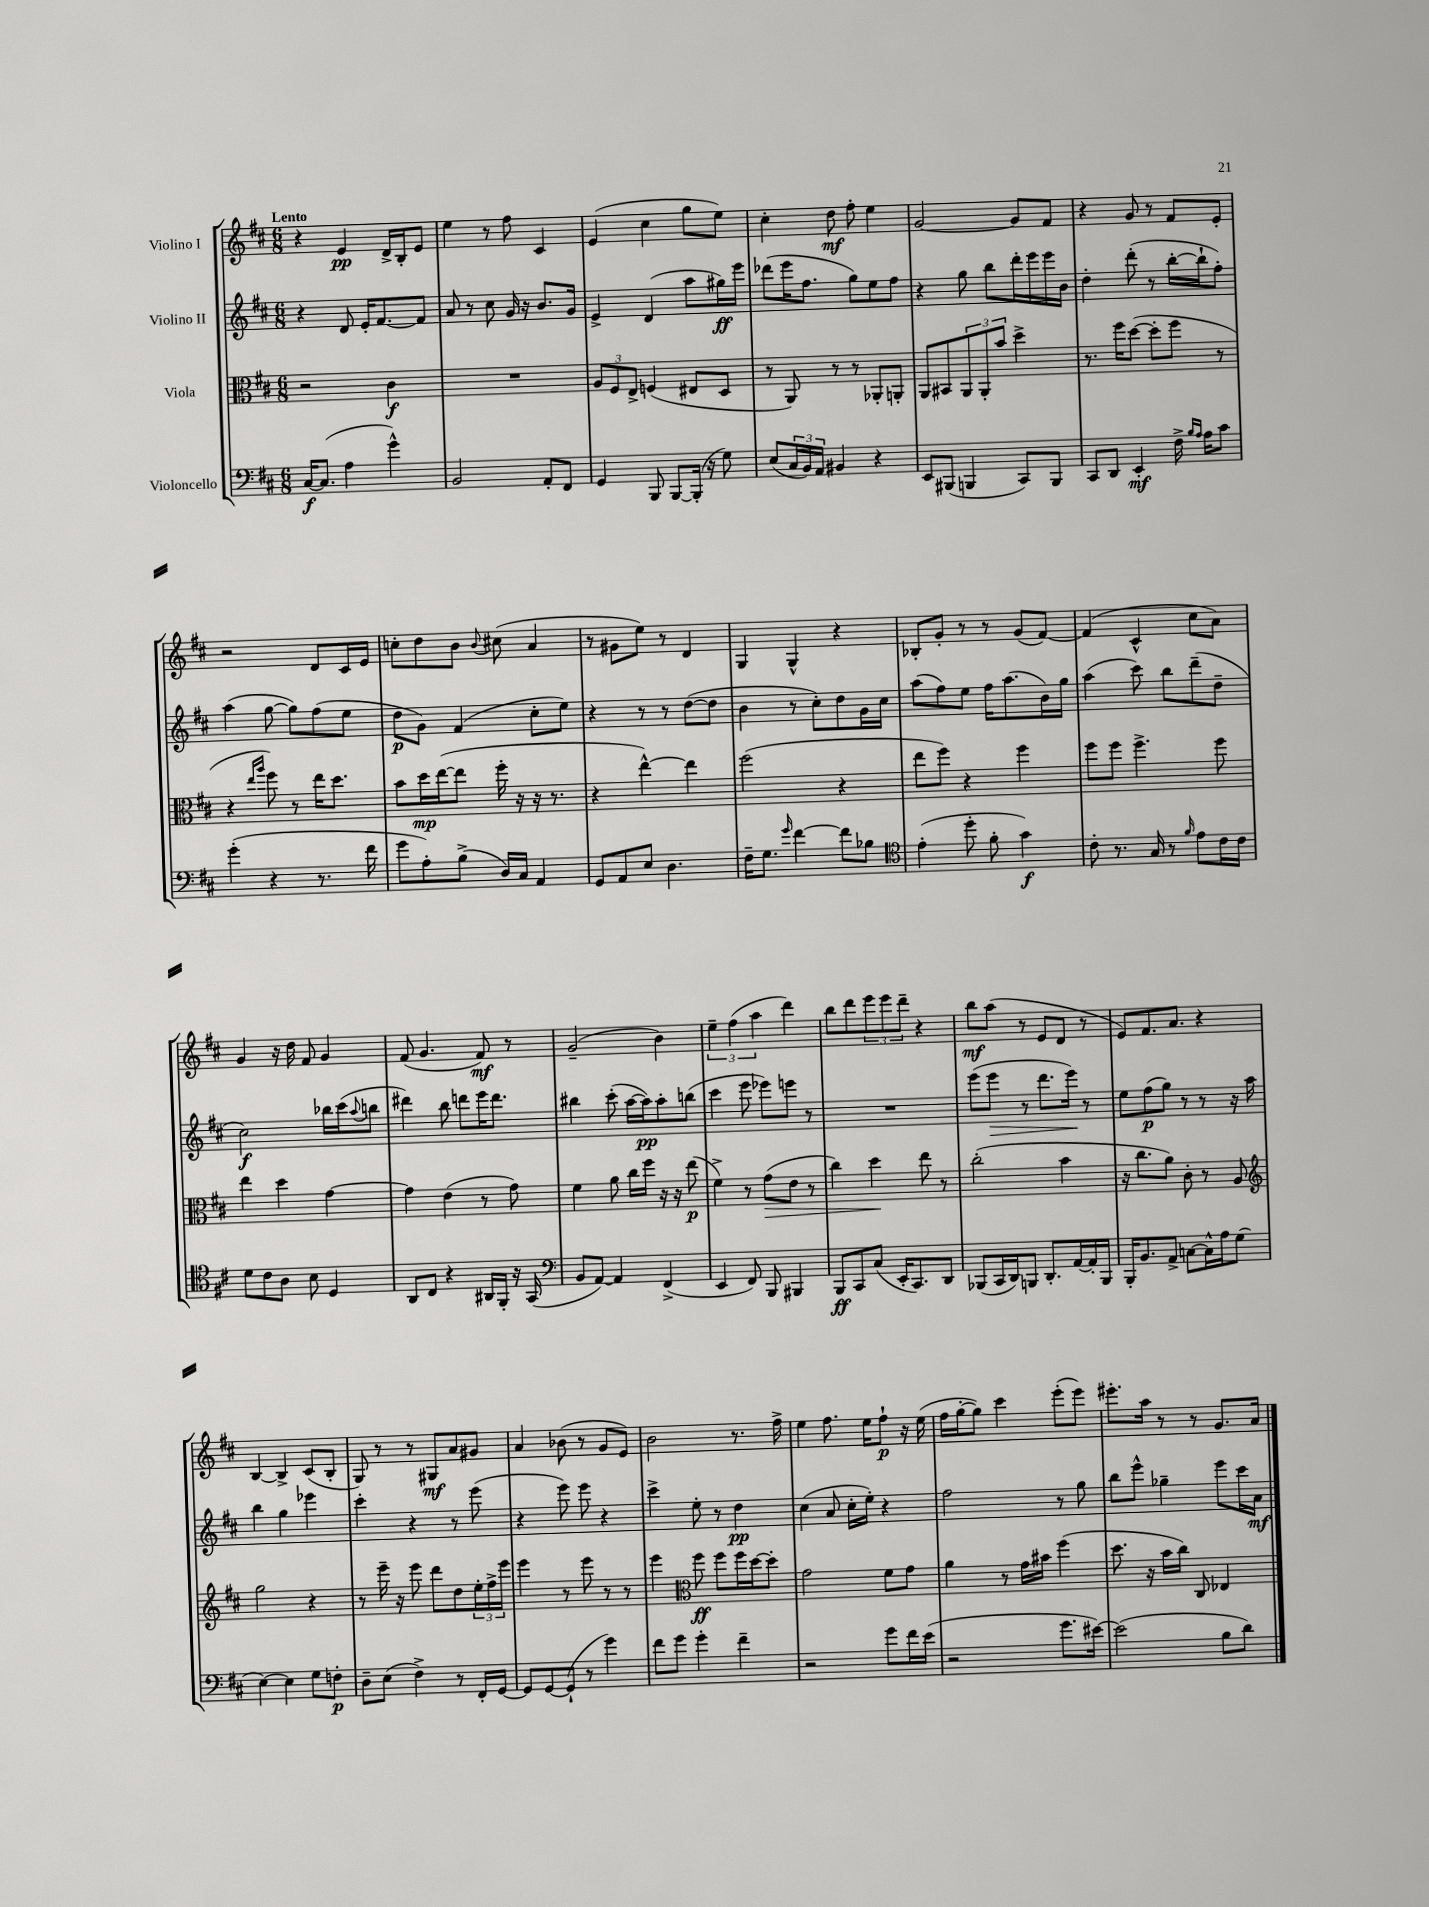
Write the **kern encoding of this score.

**kern	**dynam	**kern	**dynam	**kern	**dynam	**kern	**dynam
*part4	*part4	*part3	*part3	*part2	*part2	*part1	*part1
*staff4	*staff4	*staff3	*staff3	*staff2	*staff2	*staff1	*staff1
*I"Violoncello	*	*I"Viola	*	*I"Violino II	*	*I"Violino I	*
*clefF4	*	*clefC3	*	*clefG2	*	*clefG2	*
*k[f#c#]	*	*k[f#c#]	*	*k[f#c#]	*	*k[f#c#]	*
*M6/8	*	*M6/8	*	*M6/8	*	*M6/8	*
=1	=1	=1	=1	=1	=1	=1	=1
!	!	!	!	!	!	!LO:TX:a:B:t=Lento	!
[16C#/KL	f	2r	.	4r	.	4r	.
(8.C#/J]	.	.	.	.	.	.	.
4A\	.	.	.	8d/	.	4e/	pp
.	.	.	.	16e'/KL	.	.	.
.	.	.	.	[8.f#/	.	.	.
4g^^\)	.	4c#\	f	.	.	16d^/LL	.
.	.	.	.	.	.	16B'/J	.
.	.	.	.	8f#/J]	.	8e/J	.
=2	=2	=2	=2	=2	=2	=2	=2
2BB/	.	2.r	.	8a/	.	4ee\	.
.	.	.	.	8r	.	.	.
.	.	.	.	8cc#\	.	8r	.
.	.	.	.	16g/	.	8ff#\	.
.	.	.	.	16r	.	.	.
8AA'/L	.	.	.	8.b/L	.	4c#/	.
8FF#/J	.	.	.	.	.	.	.
.	.	.	.	16g/Jk	.	.	.
=3	=3	=3	=3	=3	=3	=3	=3
4GG/	.	12A/L	.	4e^/	.	(4e/	.
.	.	12F#/	.	.	.	.	.
.	.	12E^/J	.	.	.	.	.
8BBB/	.	(4Fn/	.	(4d/	.	4cc#\	.
[8BBB/L	.	.	.	.	.	.	.
(16BBB'/Jk]	.	8E#X/L	.	8aa\L	.	8gg\L	.
16r	.	.	.	.	.	.	.
8G\)	.	8D/J	.	16gg#X\L)	ff	8ee\J)	.
.	.	.	.	16eee\JJ	.	.	.
=4	=4	=4	=4	=4	=4	=4	=4
(8E/L	.	8r	.	(8ddd-X\L	.	4cc#'\	.
24C#/L	.	8AA/)	.	16eee\K	.	.	.
24BB/)	.	.	.	.	.	.	.
.	.	.	.	8.ff#\J	.	.	.
24AA/JJ	.	.	.	.	.	.	.
4BB#X/	.	8r	.	.	.	8dd\	mf
.	.	8r	.	8gg\L)	.	8ff#'\	.
4r	.	8AA-X'/L	.	8ee\	.	4ee\	.
.	.	8AAn'/J	.	8ff#\J	.	.	.
=5	=5	=5	=5	=5	=5	=5	=5
8EE/L	.	8AA/L	.	4r	.	[2g/	.
(8BBB#X/J	.	8BB#X/	.	.	.	.	.
4BBBn/	.	12AA/	.	8gg\	.	.	.
.	.	12AA'/	.	.	.	.	.
.	.	.	.	8bb\L	.	.	.
.	.	12b/J	.	.	.	.	.
8CC#/L)	.	4dd^\	.	16ddd'\L	.	8g/L]	.
.	.	.	.	16eee\	.	.	.
8BBB/J	.	.	.	16eee\	.	8f#/J	.
.	.	.	.	16b\JJ	.	.	.
=6	=6	=6	=6	=6	=6	=6	=6
8CC#/L	.	8.r	.	4dd'\	.	4r	.
8DD/J	.	.	.	.	.	.	.
.	.	16ff#\KL	.	.	.	.	.
4EE'/	mf	([8dd\J	.	(8ddd'\	.	8g/	.
.	.	8dd'\L]	.	8r	.	8r	.
16F#^\	.	8ff#\J	.	[16bb'\LL	.	8f#/L	.
16qqB/LL	.	.	.	.	.	.	.
16qqA/JJ	.	.	.	.	.	.	.
16A\KL	.	.	.	16bb`\J]	.	.	.
8c#\J	.	8r	.	8ff#'\J)	.	8e'/J	.
!!LO:LB:g=z
=7	=7	=7	=7	=7	=7	=7	=7
(4g'\	.	4r	.	(4aa\	.	2r	.
.	.	16qqee/LL	.	.	.	.	.
.	.	16qqaa/JJ	.	.	.	.	.
4r	.	8ff#\)	.	[8gg\	.	.	.
.	.	8r	.	8gg\L])	.	.	.
8.r	.	16ee\KL	.	(8ff#\	.	8d/L	.
.	.	8.dd\J	.	.	.	.	.
.	.	.	.	8ee\J	.	16c#/L	.
16f#\	.	.	.	.	.	16e/JJ	.
=8	=8	=8	=8	=8	=8	=8	=8
8g\L	.	8b\L	.	8dd\L	p	8ccn'\L	.
8A'\)	.	16dd\L	mp	8g\J)	.	8dd\	.
.	.	([16ee\J	.	.	.	.	.
(8B^\J	.	8ee\J]	.	(4f#/	.	8b\J	.
.	.	.	.	.	.	8qqb/	.
16D/LL)	.	16ff#'\	.	.	.	(8cc#X\	.
16C#/JJ	.	16r	.	.	.	.	.
4AA/	.	16r	.	8cc#'\L	.	4a/	.
.	.	8.r	.	.	.	.	.
.	.	.	.	8ee\J)	.	.	.
=9	=9	=9	=9	=9	=9	=9	=9
8GG/L	.	4r	.	4r	.	8r	.
8AA/	.	.	.	.	.	8g#X\L	.
8E/J	.	[4ee^^\)	.	8r	.	8ee\J)	.
4.D\	.	.	.	8r	.	8r	.
.	.	4ee\]	.	([8dd\L	.	4d/	.
.	.	.	.	8dd\J]	.	.	.
=10	=10	=10	=10	=10	=10	=10	=10
16F#~\KL	.	(2ff#\	.	4b\	.	4G/	.
8.G\J	.	.	.	.	.	.	.
16qqg/	.	.	.	.	.	.	.
[4f#\	.	.	.	8r	.	4G^^/	.
.	.	.	.	8cc#'\L)	.	.	.
8f#\L]	.	4r	.	8dd\	.	4r	.
8B-X\J	.	.	.	16g\L	.	.	.
.	.	.	.	16cc#\JJ	.	.	.
=11	=11	=11	=11	=11	=11	=11	=11
*clefC4	*	*	*	*	*	*	*
(4e'\	.	8ee\L	.	(8aa\L	.	8B-X'/L	.
.	.	8ff#\J)	.	8ff#\)	.	8g'/J	.
8dd'\	.	4r	.	8ee\J	.	8r	.
8f#'\	.	.	.	16ff#\KL	.	8r	.
.	.	.	.	(8.aa\	.	.	.
4g\)	f	4ff#\	.	.	.	(8g/L	.
.	.	.	.	16b\L)	.	[8f#/J)	.
.	.	.	.	16gg\JJ	.	.	.
=12	=12	=12	=12	=12	=12	=12	=12
8c#'\	.	8ff#\L	.	(4aa\	.	(4f#/]	.
8.r	.	8ff#\J	.	.	.	.	.
.	.	4.ff#^\	.	8ccc#\)	.	4c#^^/	.
16G/	.	.	.	.	.	.	.
8r	.	.	.	8bb\L	.	.	.
16qqf#/	.	.	.	.	.	.	.
8e\L	.	.	.	(8ddd~\	.	8cc#\L	.
16c#\L	.	8ff#\	.	8dd~\J	.	8a\J)	.
16c#\JJ	.	.	.	.	.	.	.
!!LO:LB:g=z
=13	=13	=13	=13	=13	=13	=13	=13
8d\L	.	4ee\	.	2cc#\)	f	4g/	.
8c#\	.	.	.	.	.	.	.
8A\J	.	4dd\	.	.	.	16r	.
.	.	.	.	.	.	16dd\	.
8B\	.	.	.	.	.	8f#/	.
4D/	.	[4g\	.	16bb-X\LL	.	4g/	.
.	.	.	.	(16ccc#\J	.	.	.
.	.	.	.	8qqaa/	.	.	.
.	.	.	.	8bbn\J	.	.	.
=14	=14	=14	=14	=14	=14	=14	=14
8AA/L	.	4g\]	.	4ddd#X\)	.	(8f#/	.
8C#/J	.	.	.	.	.	4.g/	.
4r	.	(4e\	.	8bb\	.	.	.
.	.	.	.	8dddn\L	.	.	.
16AA#X/LL	.	8r	.	16eee\K	.	8f#/)	mf
16FF#'/JJ	.	.	.	8.ddd\J	.	.	.
16r	.	8g\)	.	.	.	8r	.
(16GG/	.	.	.	.	.	.	.
=15	=15	=15	=15	=15	=15	=15	=15
*clefF4	*	*	*	*	*	*	*
8BB/L	.	4f#\	.	4bb#X\	.	(2g~/	.
[8AA/J)	.	.	.	.	.	.	.
4AA/]	.	8a\	.	(8ccc#'\	.	.	.
.	.	16cc#\LL	.	[16aa\LL	.	.	.
.	.	16ff#\JJ	.	16aa\J])	pp	.	.
(4FF#^/	.	16r	.	8aa'\	.	4b\)	.
.	.	16r	.	.	.	.	.
.	.	(8ee\	p	(8bbn\J	.	.	.
=16	=16	=16	=16	=16	=16	=16	=16
4EE/	.	4f#^\)	.	4ccc#\	.	6ee~\	.
.	.	.	.	.	.	(6ff#\	.
8FF#/)	.	8r	.	8eee\	.	.	.
.	.	.	.	.	.	6aa\	.
!	!	!	!LO:HP:b	!	!	!	!
8BBB/	.	(8g\L	>	8eee-X\L)	.	.	.
4BBB#X/	.	8e\J	.	8eeen\J	.	4ddd\)	.
.	.	8r	.	8r	.	.	.
=17	=17	=17	=17	=17	=17	=17	=17
8BBB/L	ff	4cc#\)	.	2.r	.	8bb\L	.
8CC#/	.	.	.	.	.	8ddd\	.
(8C#/J	.	4dd\	.	.	.	12eee\	.
.	.	.	.	.	.	12eee\	.
16EE'/KL	.	.	.	.	.	.	.
.	.	.	.	.	.	12ddd~\J	.
8.CC#/)	.	.	.	.	.	.	.
.	.	8ee\	]	.	.	4r	.
8DD/J	.	8r	.	.	.	.	.
=18	=18	=18	=18	=18	=18	=18	=18
(8BBB-X/L	.	(2cc#'\	.	(8eee\L	.	8bb\L	mf
!	!	!	!	!	!LO:HP:b	!	!
16CC#/L	.	.	.	8eee\J	>	(8aa\J	.
16DD/J)	.	.	.	.	.	.	.
8BBBn/J	.	.	.	8r	.	8r	.
8.DD'/L	.	.	.	8.ddd\L	.	8e/L	.
.	.	4b\	.	.	.	8d/J	.
[16AA/L	.	.	.	16eee\Jk)	.	.	.
16AA'/]	.	.	.	8r	]	8r	.
16BBB/JJ	.	.	.	.	.	.	.
=19	=19	=19	=19	=19	=19	=19	=19
16BBB'/KL	.	16r	.	8ee\L	.	8e/L)	.
8.BB/	.	8.cc#\L	.	.	.	.	.
.	.	.	.	(8ff#\	p	8.f#/	.
8AA^/J	.	8a\J)	.	8gg\J)	.	.	.
.	.	.	.	.	.	8.a/J	.
[8Cn\L	.	8c#'\	.	8r	.	.	.
16C^^\L]	.	8r	.	8r	.	4r	.
16A\J	.	.	.	.	.	.	.
(8G\J	.	8A/	.	16r	.	.	.
.	.	.	.	16aa\	.	.	.
!!LO:LB:g=z
=20	=20	=20	=20	=20	=20	=20	=20
*	*	*clefG2	*	*	*	*	*
[4E\)	.	2gg\	.	4bb\	.	[4B/	.
4E\]	.	.	.	4gg\	.	4B^/]	.
8G\L	.	4r	.	4eee-X\	.	(8c#/L	.
8Fn'\J	p	.	.	.	.	8B'/J	.
=21	=21	=21	=21	=21	=21	=21	=21
8D~\L	.	8r	.	4ccc#'\	.	8G/)	.
(8E\J	.	16eee~\	.	.	.	8r	.
.	.	16r	.	.	.	.	.
4F#^\)	.	8eee\	.	4r	.	8r	.
.	.	8ddd\L	.	.	.	8G#X/L	mf
8r	.	8dd\	.	8r	.	8a/	.
16FF#'/LL	.	24ee'\L	.	(8eee\	.	8g#X/J	.
.	.	24ff#^\	.	.	.	.	.
[16GG/JJ	.	.	.	.	.	.	.
.	.	24eee\JJ	.	.	.	.	.
=22	=22	=22	=22	=22	=22	=22	=22
8GG/L]	.	4eee\	.	4r	.	4a/	.
[8GG/	.	.	.	.	.	.	.
(8GG`/J]	.	8r	.	8eee\)	.	(8b-X\	.
8r	.	8eee\	.	8eee\	.	8r	.
4g\)	.	8r	.	4r	.	8g/L	.
.	.	8r	.	.	.	8e/J)	.
=23	=23	=23	=23	=23	=23	=23	=23
8f#\L	.	4eee\	.	4ccc#^\	.	2b\	.
8g\J	.	.	.	.	.	.	.
*	*	*clefC3	*	*	*	*	*
4g'\	.	8ff#\	ff	8ee'\	.	.	.
.	.	8ff#\L	.	8r	.	.	.
4f#~\	.	16ff#\L	.	4dd\	pp	8.r	.
.	.	[16dd\J	.	.	.	.	.
.	.	8dd'\J]	.	.	.	.	.
.	.	.	.	.	.	16ff#^\	.
=24	=24	=24	=24	=24	=24	=24	=24
2r	.	2g\	.	(4cc#\	.	4ee\	.
.	.	.	.	8a/	.	8.ff#\	.
.	.	.	.	16cc#'\LL	.	.	.
.	.	.	.	16ee'\JJ)	.	16ee\KL	.
8g\L	.	8f#\L	.	4r	.	8ff#`\J	p
16f#\L	.	8g\J	.	.	.	16r	.
(16e\JJ	.	.	.	.	.	(16ee\	.
=25	=25	=25	=25	=25	=25	=25	=25
2r	.	4a\	.	2ff#\	.	16ff#\LL	.
.	.	.	.	.	.	[16gg'\J	.
.	.	.	.	.	.	8gg\J])	.
.	.	8r	.	.	.	4ccc#\	.
.	.	16g\LL	.	.	.	.	.
.	.	16b#X\JJ	.	.	.	.	.
8.g\L	.	(4ff#\	.	8r	.	(8eee'\L	.
.	.	.	.	8gg\	.	8eee\J)	.
[16e#X\Jk)	.	.	.	.	.	.	.
=26	=26	=26	=26	=26	=26	=26	=26
(2e#\]	.	8.dd\	.	8bb\L	.	8.eee#X'\L	.
.	.	.	.	8eee^^\J	.	.	.
.	.	16r	.	.	.	16aa\Jk	.
.	.	16b\LL	.	4gg-X~\	.	8r	.
.	.	16cc#\JJ)	.	.	.	.	.
.	.	8C#/	.	.	.	8r	.
8B\L	.	4E-X/	.	8eee\L	.	8.g/L	.
8d\J)	.	.	.	16ccc#\L	.	.	.
.	.	.	.	16a\JJ	mf	16a/Jk	.
==	==	==	==	==	==	==	==
*-	*-	*-	*-	*-	*-	*-	*-
